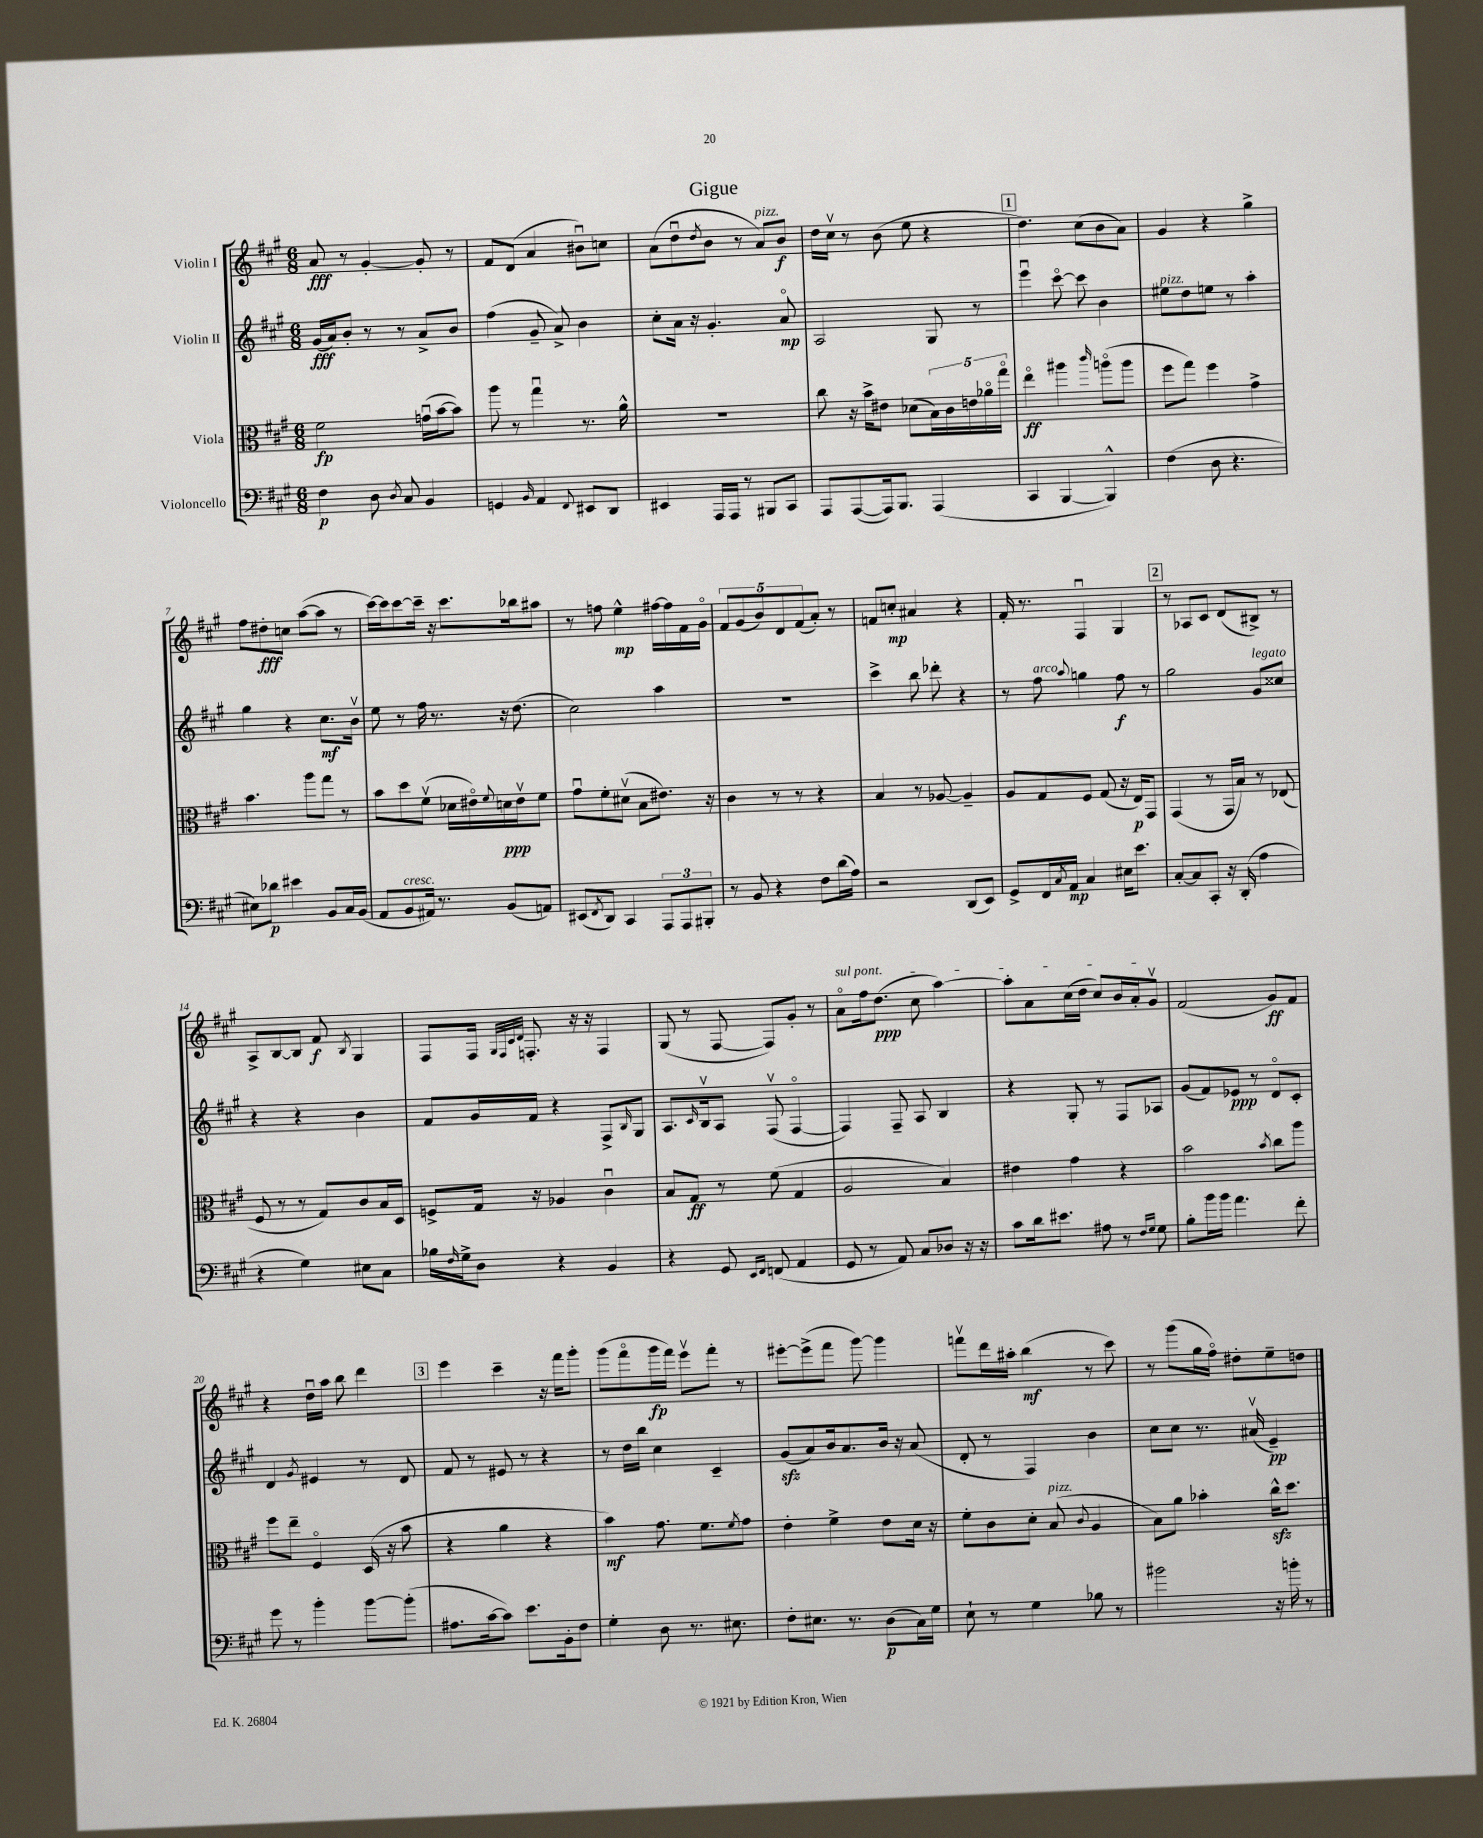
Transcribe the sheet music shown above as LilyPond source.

\header { title = "Gigue" }
<<
\new StaffGroup <<
\new Staff = "s0" \with { instrumentName = "Violin I" } {
    \clef treble \key a \major \numericTimeSignature \time 6/8
    a'8\fff r8 gis'4~-. gis'8-. r8 |
    fis'8 d'8( a'4 bis'8\downbow) c''8 |
    a'8( d''8\downbow \acciaccatura { d''8 } b'8 r8 a'8^\markup { \italic "pizz." }) b'8\f |
    d''16 cis''16\upbow r8 b'8( e''8 r4 |
    \mark \markup { \box "1" } d''4.) cis''8( b'8 a'8) |
    gis'4 r4 gis''4-> |
    fis''8 dis''8-.\fff c''8 a''8~( a''8 r8 |
    cis'''16~) cis'''16 cis'''8~ cis'''16-- r16 cis'''8. bes''16 ais''8 |
    r8 f''8 e''4-^\mp fis''16~ fis''16 fis'16 gis'16\flageolet |
    \tuplet 5/4 { fis'8 gis'8( b'8) d'8 fis'8( } a'8-.) r8 |
    f'8 c''8-.\mp ais'4 r4 |
    fis'16-. r8. fis4\downbow gis4 |
    \mark \markup { \box "2" } r8 aes8 cis'8 d'8( bis8->) r8 |
    a8-> b8~ b8 fis'8\f \acciaccatura { b8 } gis4 |
    fis8 fis16 \grace { gis32 fis32 cis'32 d'32 } f8.-. r16 r16 f4 |
    gis8( r8 fis8~ fis8) gis'8-. r8 |
    \once \override TextSpanner.bound-details.left.text = \markup { \italic "sul pont." } a'8\flageolet\startTextSpan fis''16 d''8.\ppp( cis''8 a''4~) |
    a''8-. a'8 cis''16( d''16 cis''8) b'16 a'16-. gis'8\upbow\stopTextSpan |
    fis'2( gis'8\ff) fis'8 |
    r4 d''16\downbow a''16 b''8 d'''4 |
    \mark \markup { \box "3" } e'''4 cis'''4-- r16 fis'''16 gis'''8-. |
    gis'''8( fis'''8\flageolet gis'''16\fp fis'''16) e'''8\upbow fis'''8-. r8 |
    eis'''8~-. eis'''8->( fis'''8 gis'''8~) gis'''4 |
    f'''8\upbow d'''16 ais''16-. b''4\mf( r8 cis'''8) |
    r8 gis'''8( gis''16 fis''16\flageolet) dis''8-. e''8-- d''8 \bar "|." |
}
\new Staff = "s1" \with { instrumentName = "Violin II" } {
    \clef treble \key a \major \numericTimeSignature \time 6/8
    gis'16\fff( a'16) b'8-. r8 r8 a'8-> b'8 |
    fis''4( gis'8-- a'8->) b'4 |
    cis''8-. a'16 r16 gis'4.-. a'8\flageolet\mp |
    a2 gis8 r8 |
    \mark \markup { \box "1" } e'''4\downbow cis'''8~\flageolet cis'''8 b'4 |
    eis''8^\markup { \italic "pizz." } d''8 e''8 r8 a''4-. |
    gis''4 r4 cis''8.\mf b'16\upbow |
    e''8 r8 fis''16 r8. r16 d''8.( |
    cis''2) a''4 |
    R2. |
    cis'''4-> b''8 des'''8-. r4 |
    r8 fis''8^\markup { \italic "arco" } \appoggiatura { a''8 } g''4 fis''8\f r8 |
    \mark \markup { \box "2" } gis''2 gis'8^\markup { \italic "legato" } cisis''8 |
    r4 r4 b'4 |
    fis'8 gis'16 fis'16 r4 fis8-> \grace { b16 } gis8 |
    a8. \grace { cis'16 } b16\upbow a8 fis8\upbow( fis4~\flageolet |
    fis4) fis8-- a8 b4 |
    r4 gis8-. r8 fis8 aes8 |
    gis'8( fis'8) ees'8\ppp r8 d'8\flageolet cis'8-. |
    d'4 \acciaccatura { gis'8 } eis'4 r8 d'8 |
    \mark \markup { \box "3" } fis'8 r8 eis'8 r8 r4 |
    r8 d''16 b''16 cis''4 cis'4-- |
    gis'8\sfz( a'8) b'16 a'8. b'16 r16 a'8( |
    d'8-. r8 fis4) b'4 |
    cis''8 cis''8 r8. ais'16\upbow( e'4--\pp) \bar "|." |
}
\new Staff = "s2" \with { instrumentName = "Viola" } {
    \clef alto \key a \major \numericTimeSignature \time 6/8
    fis'2\fp g'16\downbow( b'16~ b'8) |
    a''8 r8 gis''4\downbow r8. a'16-^ |
    R2. |
    cis''8 r16 b'16-> eis'8 des'8( \tuplet 5/4 { b16) cis'16 e'16 aes'16\flageolet gis''16\flageolet } |
    \mark \markup { \box "1" } e''4\flageolet\ff ais''4 \grace { cis'''16 } a''8\flageolet( a''8 |
    fis''8 gis''8) fis''4 gis'4-> |
    b'4. a''8 gis''8 r8 |
    b'8 d''8 fis'8\upbow( des'16 eis'16\flageolet) \appoggiatura { fis'8 } d'16\ppp eis'16\upbow fis'8 |
    gis'8\downbow fis'8-. dis'8\upbow( b8 eis'8.) r16 |
    cis'4 r8 r8 r4 |
    b4 r8 aes8~ aes4-- |
    a8 gis8 fis8 gis8( r16 e16\p) gis,8 |
    \mark \markup { \box "2" } gis,4( r8 gis,16 b16) r8 ees8( |
    fis8 r8 r8 gis8) cis'8 b16 d16 |
    f8-> gis16 r16 aes4 cis'4\downbow |
    b8 gis8\ff r8 fis'8( gis4 |
    a2 b4) |
    eis'4 gis'4 r4 |
    b'2 \acciaccatura { b'8 } cis''8 a''8 |
    fis''8 e''8-- fis4\flageolet d16( r16 b'8 |
    \mark \markup { \box "3" } r4 a'4 r4 |
    b'4\mf) gis'8. fis'8. \acciaccatura { fis'8 } gis'8 |
    e'4-. fis'4-> e'8 d'16 r16 |
    fis'8-. cis'8 d'8-. b8^\markup { \italic "pizz." }( \appoggiatura { cis'8 } a4 |
    b8) a'8 bes'4-. cis''16-^\sfz d''8. \bar "|." |
}
\new Staff = "s3" \with { instrumentName = "Violoncello" } {
    \clef bass \key a \major \numericTimeSignature \time 6/8
    fis4\p d8 \acciaccatura { d8 } cis8 b,4 |
    g,4 \grace { b,16 } a,4 \appoggiatura { fis,8 } eis,8 d,8 |
    eis,4 a,,16 a,,16 r8 bis,,8 cis,8 |
    a,,8 a,,8~( a,,16) b,,8. a,,4( |
    \mark \markup { \box "1" } cis,4 b,,4~ b,,4-^) |
    fis4( d8 r4. |
    eis8) des'8\p eis'4 b,8 cis16 b,16( |
    a,8 b,8^\markup { \italic "cresc." } ais,16) r8. b,8( a,8) |
    eis,8( \acciaccatura { fis,8 } d,8) cis,4 \tuplet 3/2 { a,,8 a,,8 bis,,8-. } |
    r8 b,8 r4 fis8 d'16( a16) |
    r2 d,8( e,8) |
    gis,8-> fis,16 \acciaccatura { cis8 } a,16\mp cis4 eis16 e'8. |
    \mark \markup { \box "2" } cis8~-. cis8 cis,8-. r16 d,16-.( a4 |
    r4 gis4) eis8 cis8 |
    bes16 \grace { fis16 } gis16-> d8 r4 b,4 |
    r4 gis,8 \grace { e,16 fis,16 } f,8( a,4 |
    gis,8 r8 a,8) cis8 des8 r16 r16 |
    cis'8 d'16 eis'8. ais8 r8 \grace { fis16 gis16 } gis8 |
    b8-. b'16 b'16 a'4. fis'8-. |
    gis'8 r8 b'4-. b'8~ b'8-.( |
    \mark \markup { \box "3" } ais8. cis'16~ cis'8) e'8. b,16-. fis8 |
    gis4-. d8 r8. eis8. |
    fis8-. eis8. r8. d8\p( cis16) gis16 |
    e8-! r8 gis4 bes8 r8 |
    bis'2 r16 b'16-. r8 \bar "|." |
}
>>
>>
